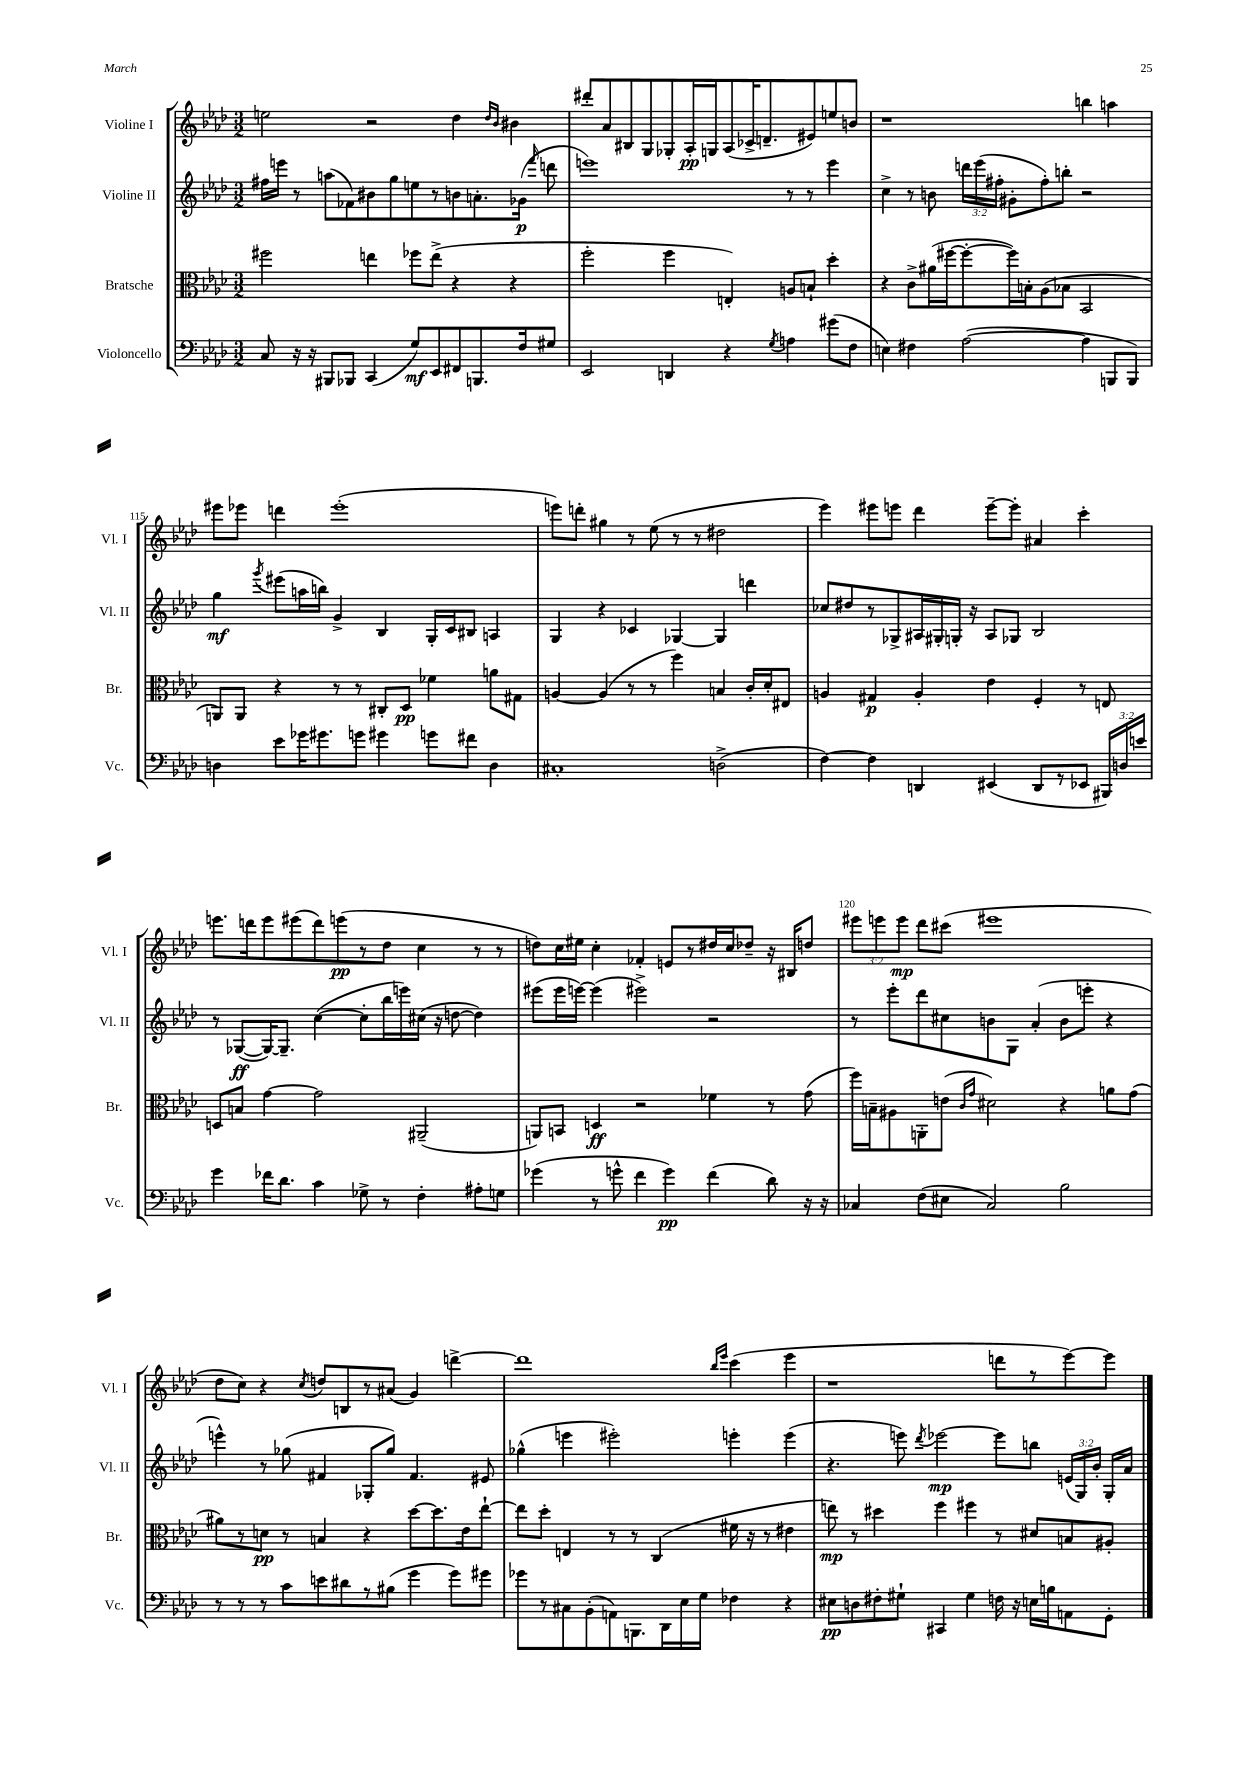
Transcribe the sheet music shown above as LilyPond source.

<<
\new StaffGroup <<
\new Staff = "s0" \with { instrumentName = "Violine I" shortInstrumentName = "Vl. I" } {
    \clef treble \key aes \major \numericTimeSignature \time 3/2 \override Staff.TupletNumber.text = #tuplet-number::calc-fraction-text
    \autoBeamOff e''2 r2 des''4 \grace { des''16[ bes'16] } bis'4 |
    dis'''8[-. aes'8 bis8 g8 ges8-. aes16-.\pp g16 aes8( ces'16-> d'8.-- eis'8) e''8 b'8] |
    r1 b''4 a''4 |
    eis'''8[ ees'''8] d'''4 ees'''1-.( |
    e'''8[) d'''8]-. gis''4 r8 ees''8( r8 r8 dis''2 |
    ees'''4) eis'''8[ e'''8] des'''4 e'''8[~-- e'''8]-. ais'4 c'''4-. |
    e'''8.[ d'''16 e'''8 eis'''8( d'''8) e'''8\pp( r8 des''8] c''4 r8 r8 |
    d''8[) c''16 eis''16] c''4-. fes'4-. e'8[ r8 dis''16 c''16 des''8]-- r16 bis16[ d''8] |
    \tuplet 3/2 { eis'''8[ e'''8 e'''8]\mp } des'''8[ cis'''8]( eis'''1 |
    des''8[ c''8]) r4 \acciaccatura { c''8 } d''8[ b8 r8 ais'8]( g'4) d'''4~-> |
    d'''1 \grace { bes''16[ ees'''16] } c'''4( ees'''4 |
    r1 d'''8[ r8 ees'''8~) ees'''8] \bar "|." |
}
\new Staff = "s1" \with { instrumentName = "Violine II" shortInstrumentName = "Vl. II" } {
    \clef treble \key aes \major \numericTimeSignature \time 3/2 \override Staff.TupletNumber.text = #tuplet-number::calc-fraction-text
    \autoBeamOff fis''16[ e'''16] r8 a''8[( fes'8) bis'8 g''8 e''8 r8 b'8 a'8.-. ges'16]\p( \grace { f'''16 } d'''8 |
    e'''1) r8 r8 e'''4 |
    c''4-> r8 b'8 \tuplet 3/2 { d'''16[ ees'''16( fis''16]-. } gis'8[-. fis''8-.) b''8]-. r2 |
    g''4\mf \acciaccatura { g'''8 } eis'''8[( a''16 b''16]) g'4-> bes4 g16[-. c'16 bis8] a4 |
    g4 r4 ces'4 ges4~ ges4 d'''4 |
    ces''8[ dis''8 r8 ges8-> ais16 gis16-. g16]-. r16 ais8[ ges8] bes2 |
    r8 ges8[~\ff( ges16~) ges8.]-- c''4~( c''8[-. bes''16 e'''16) cis''16]( r16 d''8~ d''4) |
    eis'''8[( eis'''16 e'''16]~) e'''4( eis'''2->) r2 |
    r8 ees'''8[-. des'''8 cis''8 b'8 g8] aes'4-.( b'8[ e'''8]-. r4 |
    e'''4-^) r8 ges''8( fis'4 ges8[-. ges''8]) fis'4. eis'8 |
    ges''4-^( e'''4 eis'''2-.) e'''4-. e'''4( |
    r4. e'''8) \acciaccatura { des'''8 } ees'''2~\mp ees'''8[ b''8] \tuplet 3/2 { e'16[( g16) bes'16]-. } g16[-. aes'16] \bar "|." |
}
\new Staff = "s2" \with { instrumentName = "Bratsche" shortInstrumentName = "Br." } {
    \clef alto \key aes \major \numericTimeSignature \time 3/2
    \autoBeamOff fis''2 e''4 fes''8[ e''8]->( r4 r4 |
    f''2-. f''4 e4-.) a8[ b8]-! des''4-. |
    r4 c'8[-> ais'16( fis''16~ fis''8~-. fis''16) b16-. aes8( bes8] bes,2 |
    a,8[) a,8] r4 r8 r8 cis8[-. des8]\pp fes'4 a'8[ gis8] |
    a4~ a4( r8 r8 f''4) b4 c'16[-. des'16-. eis8] |
    a4 gis4\p a4-. ees'4 f4-. r8 e8 |
    d8[ b8] g'4~ g'2 ais,2--( |
    a,8[) b,8] d4\ff r2 fes'4 r8 g'8( |
    f''16[) b16-- ais8 a,8-. e'8]( \grace { c'16[ g'16] } dis'2) r4 a'8[ g'8]( |
    ais'8[) r8 d'8]\pp r8 b4 r4 des''8[~ des''8. ees'16 ees''8]~-! |
    ees''8[ des''8]-. e4 r8 r8 c4( fis'16 r16 r8 eis'4 |
    e''8\mp) r8 dis''4 f''4 fis''4 r8 dis'8[ b8 ais8]-. \bar "|." |
}
\new Staff = "s3" \with { instrumentName = "Violoncello" shortInstrumentName = "Vc." } {
    \clef bass \key aes \major \numericTimeSignature \time 3/2 \override Staff.TupletNumber.text = #tuplet-number::calc-fraction-text
    \autoBeamOff c8 r16 r16 bis,,8[ bes,,8] c,4( g8[\mf) ees,8 fis,8 b,,8. f16 gis8] |
    ees,2 d,4 r4 \acciaccatura { g8 } a4 gis'8[( f8] |
    e4) fis4 aes2~( aes4 b,,8[ b,,8]) |
    d4 ees'8[ ges'16 gis'8. g'8] gis'4 g'8[ fis'8] d4 |
    cis1-. d2->( |
    f4~) f4 d,4 eis,4( d,8[ r8 ees,8] \tuplet 3/2 { bis,,16[) d16 e'16] } |
    g'4 fes'16[ des'8.] c'4 ges8-> r8 f4-. ais8[-. g8] |
    ges'4( r8 g'8-^ f'4 g'4\pp) f'4( des'8) r16 r16 |
    ces4 f8[( eis8] ces2) bes2 |
    r8 r8 r8 c'8[ e'8 dis'8 r8 bis8]( g'4 g'8[) gis'8] |
    ges'8[ r8 cis8 bes,8-.( a,8) b,,8. des,16 ees16 g16] fes4 r4 |
    eis8[\pp d8 fis8-. gis8]-! cis,4 gis4 f16 r16 e16[ b16 a,8 g,8]-. \bar "|." |
}
>>
>>
\layout { \context { \Score currentBarNumber = #112 \override BarNumber.break-visibility = ##(#f #t #t) barNumberVisibility = #(every-nth-bar-number-visible 5) } }
